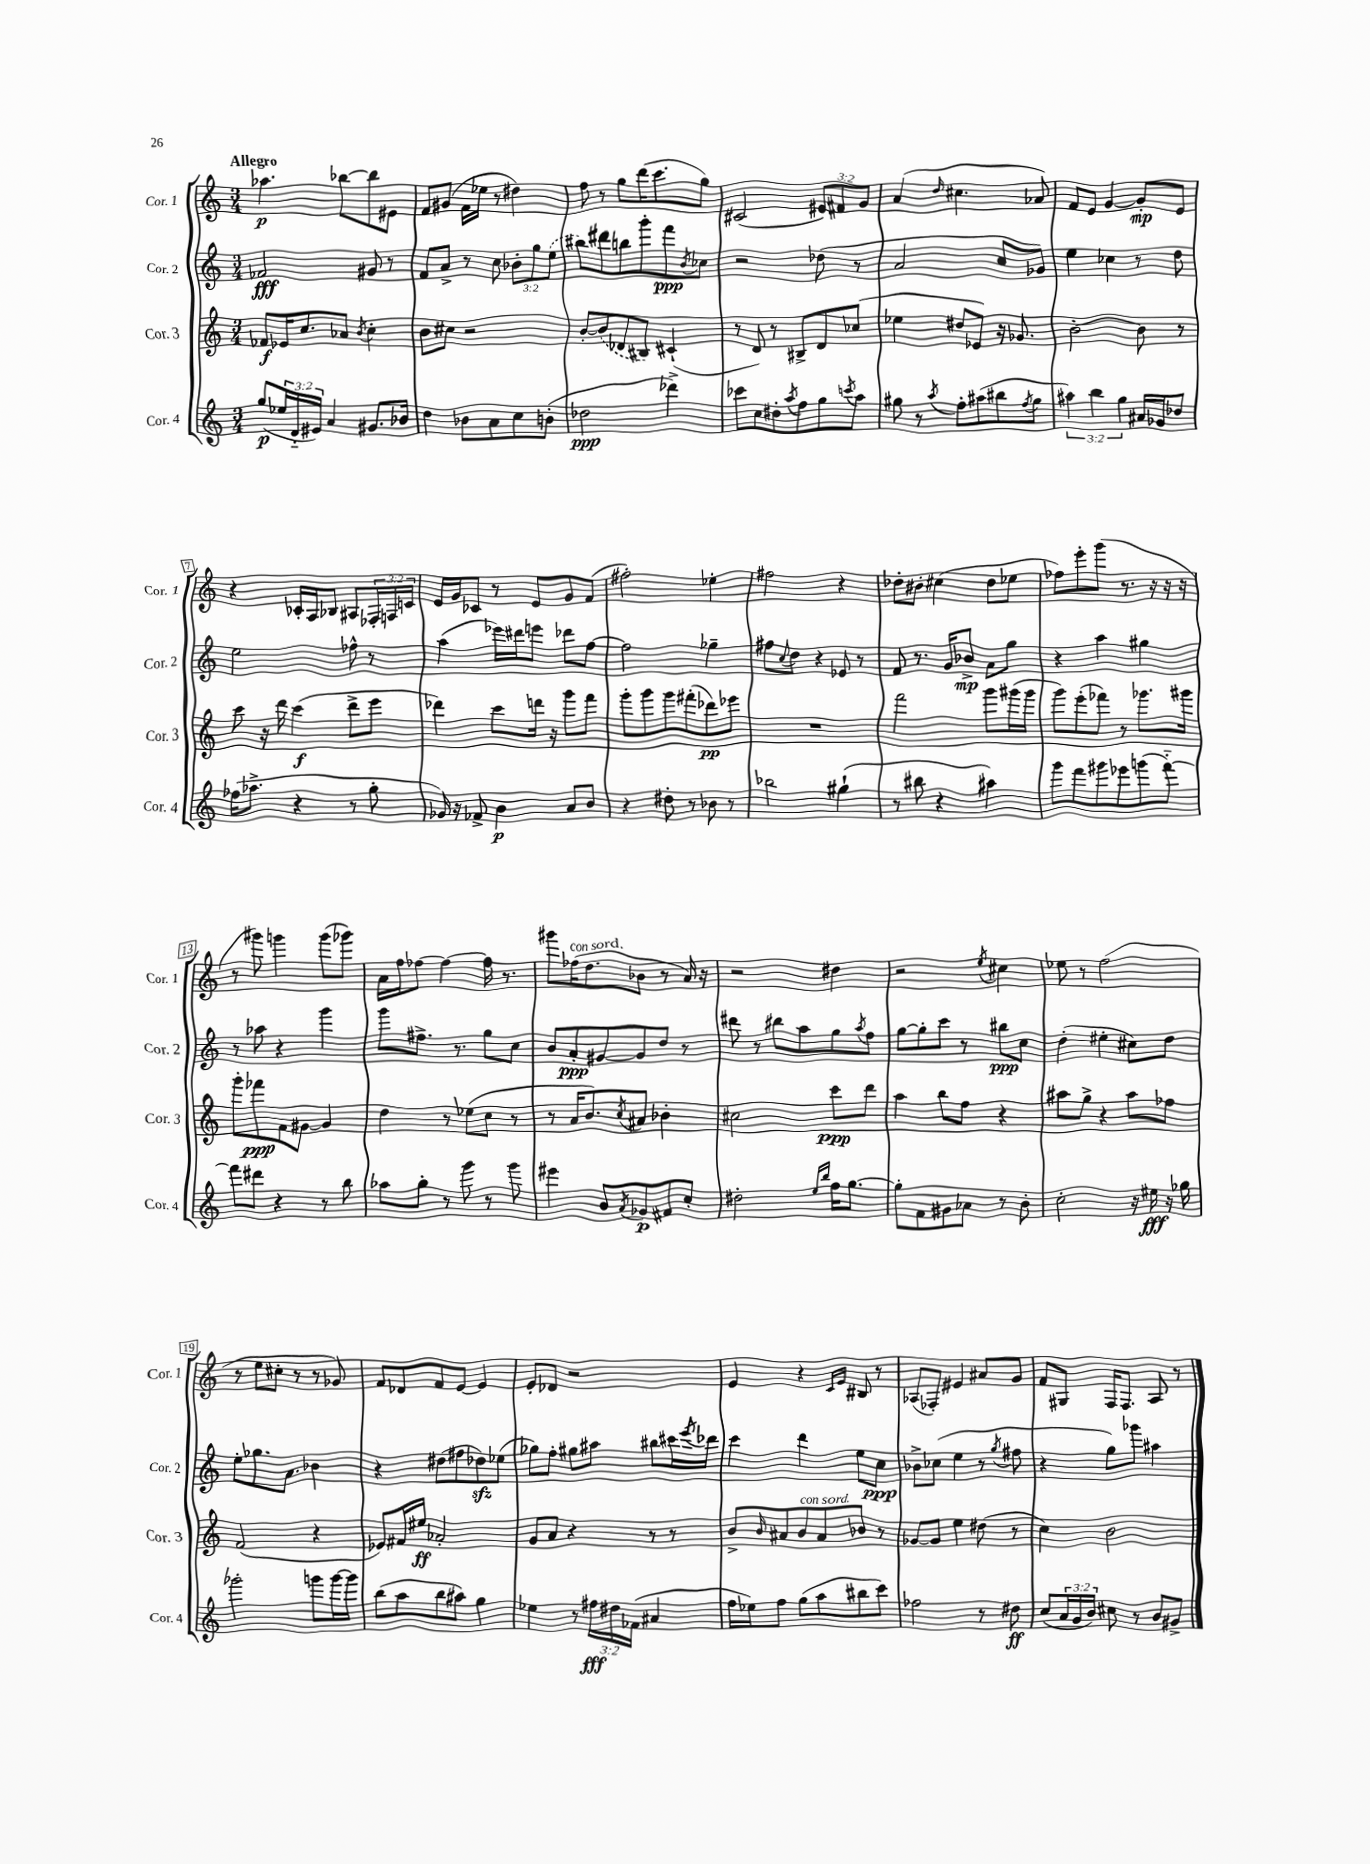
<<
\new StaffGroup <<
\new Staff = "s0" \with { instrumentName = "Cor. 1" shortInstrumentName = "Cor. 1" } {
    \clef treble \key c \major \numericTimeSignature \time 3/4 \override Staff.TupletNumber.text = #tuplet-number::calc-fraction-text \tempo "Allegro"
    aes''4.\p bes''8~ bes''8 eis'8 |
    f'8 gis'8( f'16 ees''16 r8 dis''4) |
    f''8 r8 g''8 d'''16( c'''8. g''8) |
    cis'2( \tuplet 3/2 { eis'8) fis'8 g'8 } |
    a'4( \grace { d''16 } cis''4. aes'8) |
    f'8 e'8 g'4~ g'8-.\mp e'8 |
    r4 ces'16-. a16 bes8 ais8 \tuplet 3/2 { fes16-. f16 c'16 } |
    e'16 g'16 ces'8 r8 e'8 g'8 f'8( |
    fis''2-.) ees''4-. |
    fis''2 r4 |
    des''8-. bis'8-. cis''4( des''8 ees''8 |
    fes''8) e'''8-. g'''8( r8. r16 r16 r16 |
    r8 gis'''8) g'''4 g'''8( ges'''8) |
    a'16 f''16 fes''8~ fes''4~ fes''16 r8. |
    gis'''8 fes''16^\markup { \italic "con sord." }( d''8. bes'8 r8 a'16) r16 |
    r2 dis''4 |
    r2 \acciaccatura { e''8 } cis''4 |
    ees''8 r8 f''2( |
    r8 e''8 cis''8-. r8 r8 ges'8) |
    f'8 des'8 f'8 e'8~ e'4 |
    e'8-. des'8 r2 |
    e'4 r4 \grace { c'16 e'16 } bis8 r8 |
    aes8( fes8-.) eis'4 ais'8 g'8 |
    f'8 gis8 f16 f8. a8 r8 \bar "|." |
}
\new Staff = "s1" \with { instrumentName = "Cor. 2" shortInstrumentName = "Cor. 2" } {
    \clef treble \key c \major \numericTimeSignature \time 3/4 \override Staff.TupletNumber.text = #tuplet-number::calc-fraction-text
    fes'2\fff gis'8 r8 |
    f'8 a'8-> r8 c''8 \tuplet 3/2 { bes'8-. g''8 \once \slurDashed e''8( } |
    bis''8) dis'''8 b''8 g'''8-. f'''8\ppp \acciaccatura { b'8 } ces''8 |
    r2 des''8( r8 |
    a'2 c''8 ges'8) |
    e''4 ces''4 r8 d''8 |
    e''2 fes''8-^ r8 |
    a''4( ees'''16) dis'''16 e'''8 des'''8 f''8~ |
    f''2 ges''4-- |
    fis''8 \appoggiatura { c''8 } d''8 r4 ees'8 r8 |
    f'8 r8. g'16 bes'8->\mp a'8 g''8 |
    r4 a''4 gis''4 |
    r8 aes''8 r4 g'''4 |
    g'''8 fis''8.-> r8. g''8 c''8 |
    b'8 a'8-.\ppp gis'8~ gis'8 d''8 r8 |
    dis'''8 r8 bis''8 a''8 g''8 \acciaccatura { a''8 } f''8 |
    g''8~ g''8-. c'''8 r8 bis''8\ppp c''8 |
    d''4-.( eis''4-. cis''8) d''8 |
    e''8-. ges''8. a'8. bes'4 |
    r4 dis''8( fis''8 des''8\sfz) ees''8( |
    ges''8) f''8-. gis''8 ais''8 bis''8 cis'''16 \acciaccatura { e'''8 } des'''16 |
    c'''4 d'''4 e''8 c''8\ppp |
    bes'8-> ces''8( e''4 r8 \acciaccatura { g''8 } fis''8 |
    r4 g''8) ges'''8 ais''4 \bar "|." |
}
\new Staff = "s2" \with { instrumentName = "Cor. 3" shortInstrumentName = "Cor. 3" } {
    \clef treble \key c \major \numericTimeSignature \time 3/4
    fes'8\f ees'16 c''8. aes'8 \acciaccatura { b'8 } c''4-. |
    b'8 cis''8 r2 |
    b'8~-. \once \slurDashed b'8( des'8 bis8) cis'4-!( |
    r8 d'8) r8 bis8-> d'8 ces''8( |
    ees''4 dis''8 ees'8) r16 ges'8. |
    b'2~-. b'8 r8 |
    c'''8 r16 d'''16 c'''4\f( d'''8-> e'''8 |
    des'''4) c'''8 d'''16 r16 g'''8 f'''8 |
    g'''8-. g'''8 g'''8 fis'''8-.( des'''8\pp) ees'''8 |
    R2. |
    f'''2 g'''8 gis'''16( gis'''16 |
    g'''8) e'''8-.( fes'''8) r8 ges'''8. gis'''16 |
    g'''8-. fes'''8\ppp f'8 gis'8~ gis'4 |
    d''4 r8 ees''8( c''8 r8 |
    r8 a'16 b'8.) \acciaccatura { c''8 } ais'8 bes'4-. |
    cis''2 c'''8\ppp d'''8 |
    a''4 b''8 f''8 r4 |
    ais''8 g''8-> r4 ais''8 fes''8 |
    f'2( r4 |
    ees'8) fis'16 eis''16\ff aes'2-. |
    g'8 a'8 r4 r8 r8 |
    b'8-> \grace { b'16 } ais'8 b'8^\markup { \italic "con sord." } ais'8 bes'8 r8 |
    ges'8~ ges'8 e''4 dis''8( r8 |
    c''4) b'2 \bar "|." |
}
\new Staff = "s3" \with { instrumentName = "Cor. 4" shortInstrumentName = "Cor. 4" } {
    \clef treble \key c \major \numericTimeSignature \time 3/4 \override Staff.TupletNumber.text = #tuplet-number::calc-fraction-text
    g''8\p( \tuplet 3/2 { ees''16 d'16-_ eis'16) } a'4 gis'8. bes'16 |
    d''4 bes'8 a'8 c''8 b'8-.( |
    des''2\ppp des'''4->) |
    ces'''8 c''8 dis''8-. \acciaccatura { a''8 } f''8 g''8 \acciaccatura { c'''8 } a''8 |
    gis''8 r8 \acciaccatura { a''8 } f''8-. ais''8( bis''8 \acciaccatura { f''8 } gis''8 |
    \tuplet 3/2 { ais''4) b''4 g''4 } ais'16 ges'16 des''8 |
    fes''16( aes''8.-> r4 r8 g''8-. |
    ges'16) r16 fes'8-> b'4\p a'8 b'8 |
    r4 dis''8-. r8 bes'8 r8 |
    bes''2 gis''4-!( |
    r8 bis''8 r4 ais''4) |
    g'''8 f'''8 gis'''8 ees'''8 g'''8( f'''8~-_) |
    f'''8 dis'''8 r4 r8 b''8 |
    aes''8 g''8-. r8 g'''8 r8 g'''8 |
    eis'''4 b'8 \acciaccatura { a'8 } ges'8\p fis'8 c''8-. |
    dis''2-. \grace { e''16 b''16 } f''16 g''8.~ |
    g''8-. f'8 gis'8 aes'8 r8 b'8-. |
    c''2-. r16 eis''16\fff r16 ges''16 |
    ges'''2-. g'''8 g'''16~ g'''16 |
    b''8( a''8 b''8 ais''8) g''4 |
    ees''4 r8 \tuplet 3/2 { fis''16\fff dis''16 fes'16( } ais'4 |
    f''16 ees''16) f''8 g''8( a''8 bis''8 c'''8) |
    fes''2 r8 dis''8\ff |
    c''8( \tuplet 3/2 { a'16 g'16 b'16) } cis''8 r8 b'8 gis'8-> \bar "|." |
}
>>
>>
\layout { \context { \Score \override BarNumber.stencil = #(make-stencil-boxer 0.1 0.3 ly:text-interface::print) } }
